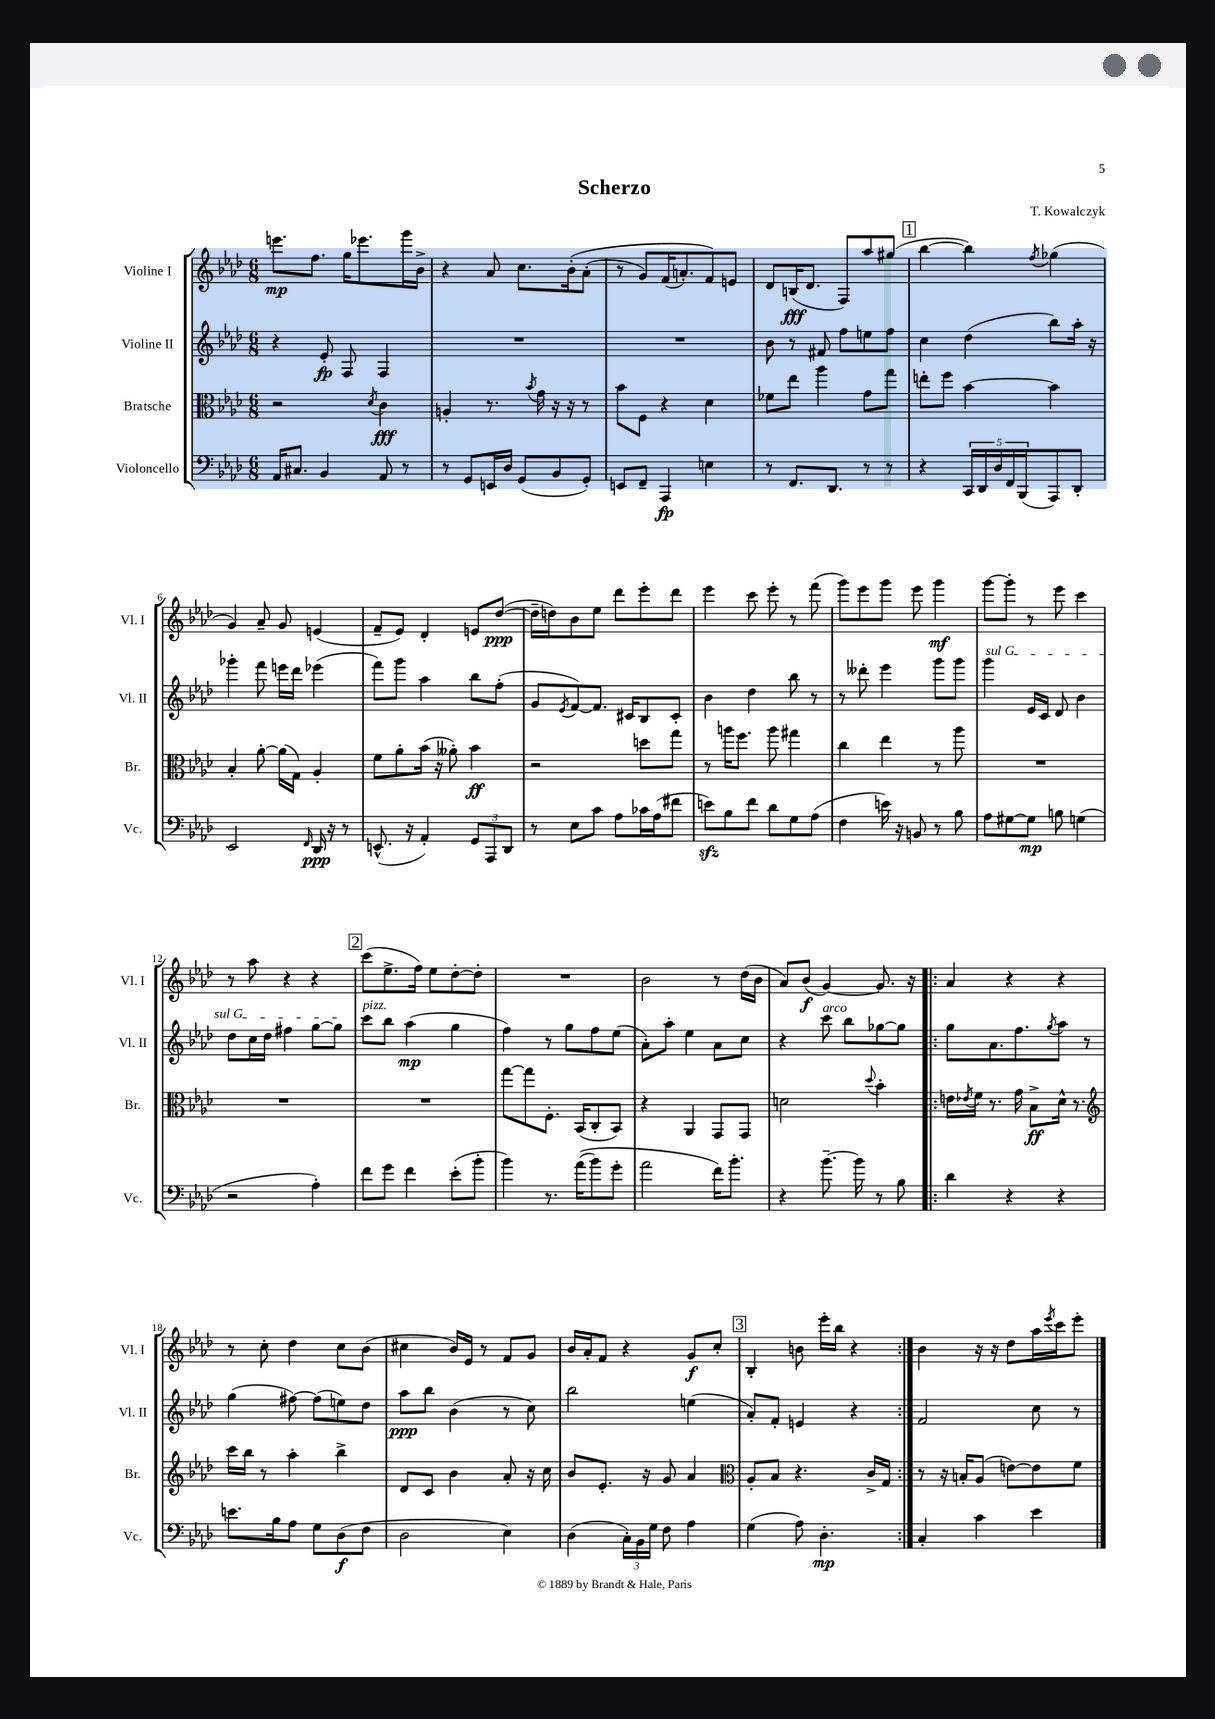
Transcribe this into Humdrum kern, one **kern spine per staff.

**kern	**kern	**kern	**kern
*staff4	*staff3	*staff2	*staff1
*clefF4	*clefC3	*clefG2	*clefG2
*k[b-e-a-d-]	*k[b-e-a-d-]	*k[b-e-a-d-]	*k[b-e-a-d-]
*M6/8	*M6/8	*M6/8	*M6/8
16AA-	2r	4r	8.eee
8.C#	.	.	.
.	.	.	8.ff
4BB-	.	8e-'	.
.	.	8F	16gg
.	.	.	8.eee-
.	8qd-	.	.
8AA-	4c	4F	.
8r	.	.	16ggg
.	.	.	16b-^
=	=	=	=
8r	4A'	2.r	4r
8GG	.	.	.
16EE	8.r	.	8a-
16D-	.	.	.
(8GG	.	.	8.cc
.	8qb-	.	.
.	16g	.	.
8BB-	16r	.	.
.	16r	.	&(16b-'
8GG')	8r	.	(8a-'
=	=	=	=
8EE	8b-	2.r	8r
8FF~	8F	.	8g)
4AAA-	4r	.	(16f
.	.	.	8.a')
4E	4d-	.	8f&)
.	.	.	8e
=	=	=	=
8r	8f-	8b-	8d-
8.FF	8ee-	8r	(16B
.	.	.	8.d-
.	4aa-	8f#	.
8.DD-	.	.	.
.	.	8ff	8F)
8r	8g	8ee	8aa-
8r	8gg	8ff	(8gg#
=	=	=	=
4r	8ee'	4cc	[4bb-
.	8ff	.	.
20CC	[4b-	(4dd-	4bb-])
20DD-	.	.	.
20D-	.	.	.
20FF	.	.	.
(20BBB-	.	.	.
.	.	.	8qff
8AAA-)	4b-]	8bb-)	(4gg-
8DD-'	.	16aa-'	.
.	.	16r	.
=	=	=	=
2EE-	4B-'	4ggg-'	4g)
.	[8a-'	8fff	8a-~
.	(16a-]	16eee	8g
.	16G)	16ddd-	.
16qqFF	.	.	.
16DD-	4A-'	(4eee-	(4e
16r	.	.	.
8r	.	.	.
=	=	=	=
(8.EE^^	8f	8fff)	8f~
.	8a-'	8ggg	8e-)
16r	.	.	.
4AA-')	(16b-	4aa-	4d-'
.	16r	.	.
.	8a--')	.	.
12GG	4b-	8bb-	8e
12AAA-	.	.	.
.	.	(8ff'	([8dd-
12DD-	.	.	.
=	=	=	=
8r	2r	8g	16dd-~]
.	.	.	16dd)
.	.	8qe-	.
8E-	.	[8f)	8b-
8c	.	8.f]	8ee-
8A-	.	.	8ddd-
.	.	16c#	.
16c-	8dd	8B-	8eee-'
(16A-	.	.	.
8f#	8gg	8c#'	8ddd-
=	=	=	=
8e)	8r	4b-	4eee-
8B-	16aa	.	.
.	8.ff	.	.
8f	.	4dd-	8ccc
8d-	8aa	.	8eee-'
8G	4gg#	8bb-	8r
(8A-	.	8r	(8fff
=	=	=	=
4F	4cc	8r	8ggg)
.	.	8ddd--'	8eee-
16e)	4ee-	4eee-	8ggg
16r	.	.	.
8BB	.	.	8eee-
8r	8r	8ggg	4ggg
8B-	8aa-	8ggg	.
=	=	=	=
8A-	2.r	4ggg	[8ggg
[8G#	.	.	8ggg']
8G#]	.	16e-	8r
.	.	16c	.
8B	.	8d-	8eee-
(4G	.	4b-	4ccc
=	=	=	=
2r	2.r	8dd-	8r
.	.	16cc	8aa-
.	.	16dd-	.
.	.	4ff#	4r
4A-')	.	[8gg	4r
.	.	8gg]	.
=	=	=	=
8f	2.r	8ccc	(8ccc
8g	.	8bb-	8.ee-^
4f	.	(4aa-	.
.	.	.	16ff)
.	.	.	8ee-
(8e-'	.	4gg	[8dd-'
8b-'	.	.	8dd-']
=	=	=	=
4b-)	[8gg	4ff)	2.r
.	8gg]	.	.
8.r	8.F'	8r	.
.	.	8gg	.
&((16a-	(16BB-	.	.
8b-)	8C'	8ff	.
8g'	8BB-)	(8ee-	.
=	=	=	=
2a-	4r	8a-')	2b-
.	.	8aa-'	.
.	4AA-	4ee-	.
16f&)	8GG	8a-	8r
8.b-'	.	.	.
.	8GG	8cc	(16dd-
.	.	.	16b-
=	=	=	=
4r	2d	4r	8a-)
.	.	.	(8b-
[8.b-~	.	8ccc	[4g)
.	.	8bb-	.
16b-]	.	.	.
.	8qqdd-	.	.
8r	4b-'	[8gg-	8.g]
8B-	.	8gg-]	.
.	.	.	16r
=!|:	=!|:	=!|:	=!|:
4d-	16e	8gg	4a-
.	8qe-	.	.
.	16f	.	.
.	8.r	8.a-	.
4r	.	.	4r
.	16g	8.ff	.
.	8B-^	.	.
.	.	8qgg	.
4r	16d-^^	8aa-	4r
.	8.r	.	.
.	.	8r	.
=	=	=	=
*	*clefG2	*	*
8.e	16ccc	(4gg	8r
.	16bb-	.	.
.	8r	.	8cc'
16B-	.	.	.
8A-	4aa-'	[8ff#)	4dd-
8G	.	(8ff#]	.
(8D-	4bb-^	8ee)	8cc
8F	.	8dd-	(8b-
=	=	=	=
2D-	8d-	8aa-	4cc#
.	8c	8bb-	.
.	4b-	(4b-	16b-)
.	.	.	16e-
.	.	.	8r
4E-)	8a-'	8r	8f
.	16r	8cc)	8g
.	16cc	.	.
=	=	=	=
(4D-	8b-	2bb-	16b-
.	.	.	16a-'
.	8.e-'	.	8f
24C')	.	.	4r
24BB-	.	.	.
.	16r	.	.
24G	.	.	.
8F	8g	.	.
4A-	4a-	(4ee	8g
.	.	.	8cc'
=	=	=	=
*	*clefC3	*	*
(4G	8A-'	8a-')	4B-'
.	8B-	8f'	.
8A-)	4.r	4e	8b
4.D-'	.	.	16eee-'
.	.	.	16bb-
.	.	4r	4r
.	16c^	.	.
.	16G	.	.
=:|!	=:|!	=:|!	=:|!
4C'	8r	2f	4b-
.	16r	.	.
.	16B'	.	.
4c	(8A-	.	16r
.	.	.	16r
.	[8e)	.	8dd-
4e-	8e]	8cc	16aa-
.	.	.	8qeee-
.	.	.	16ccc
.	8f	8r	8eee-'
==	==	==	==
*-	*-	*-	*-
